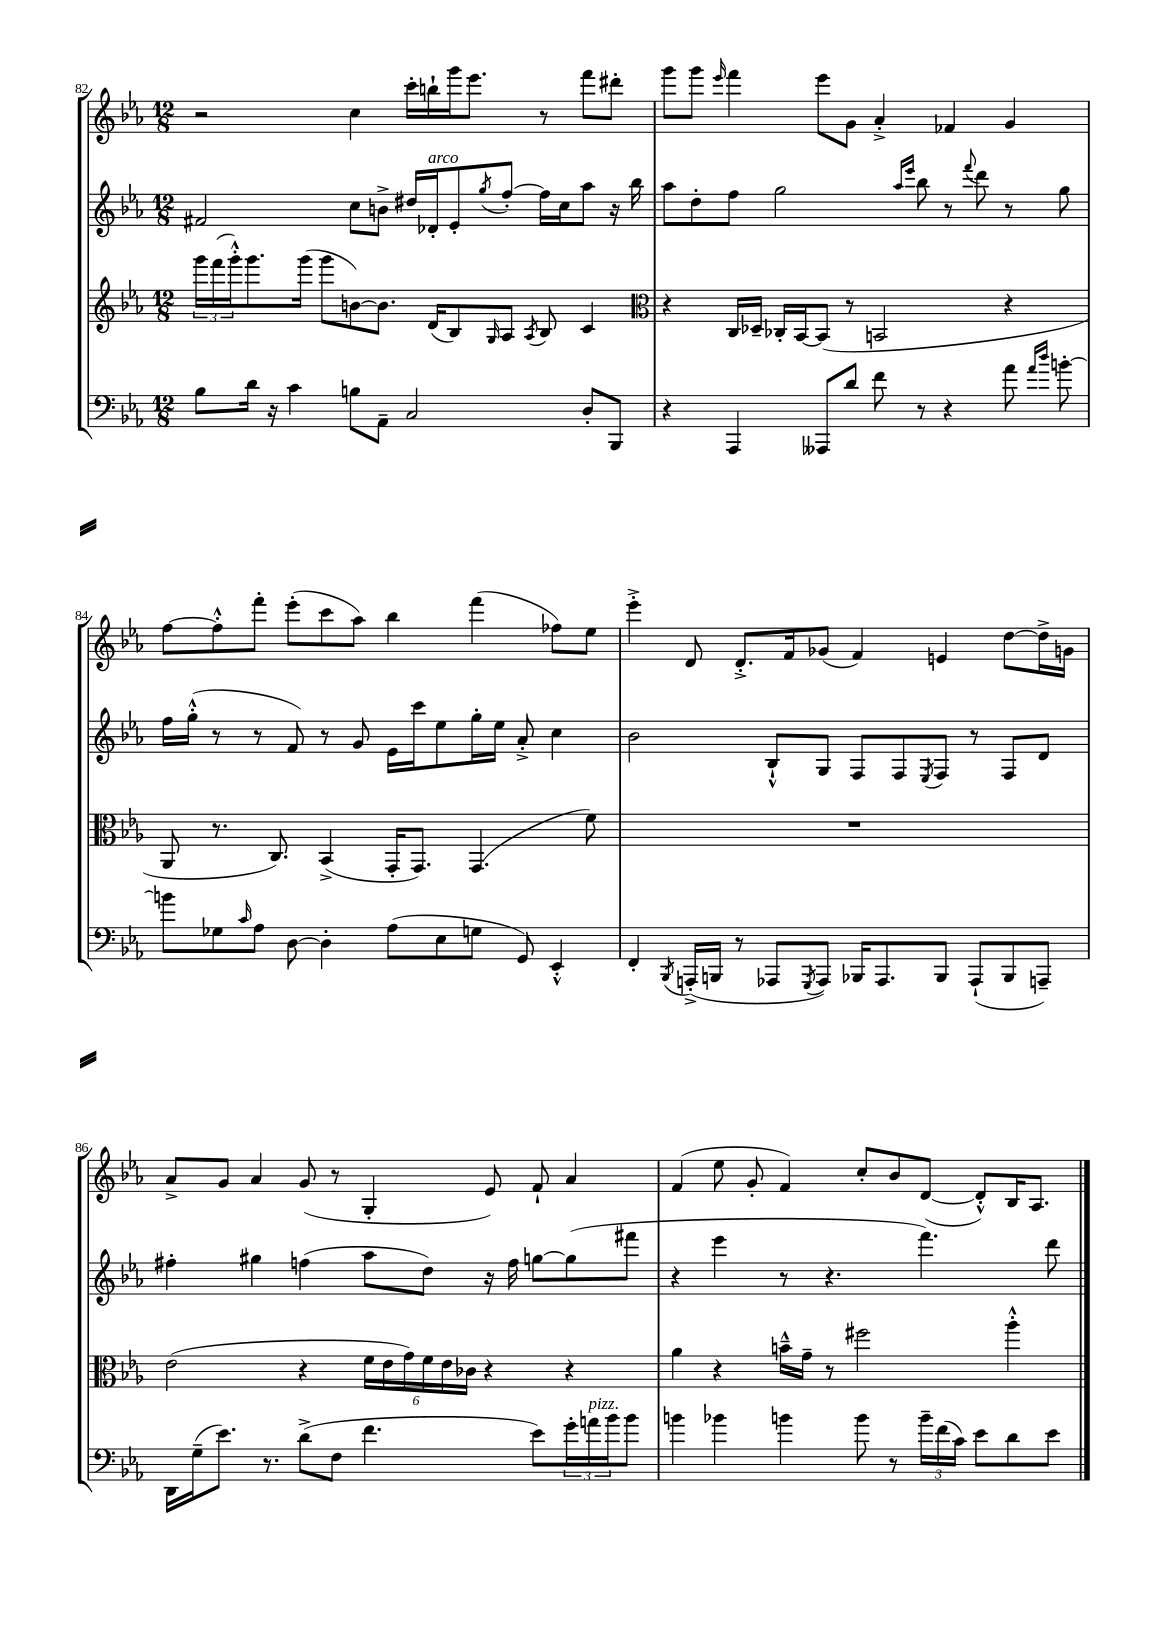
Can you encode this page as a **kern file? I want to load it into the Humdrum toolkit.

**kern	**kern	**kern	**kern
*staff4	*staff3	*staff2	*staff1
*clefF4	*clefG2	*clefG2	*clefG2
*k[b-e-a-]	*k[b-e-a-]	*k[b-e-a-]	*k[b-e-a-]
*M12/8	*M12/8	*M12/8	*M12/8
8B-	24ggg	2f#	2r
.	(24fff	.	.
.	24ggg'^^)	.	.
16d	8.ggg	.	.
16r	.	.	.
4c	.	.	.
.	(16ggg	.	.
.	8ggg	.	.
8B	[8b)	8cc	4cc
8AA-~	8.b]	8b^	.
2C	.	16dd#	16ccc'
.	(16d	16d-'	16bb`
.	8B-)	8e-'	16ggg
.	.	.	8.eee-
.	16qqG	8qgg	.
.	8A-	[8ff'	.
.	8qA-	.	.
.	8B-	16ff]	8r
.	.	16cc	.
8D'	4c	8aa-	8fff
8BBB-	.	16r	8ddd#'
.	.	16bb-	.
=	=	=	=
*	*clefC3	*	*
4r	4r	8aa-	8ggg
.	.	8dd'	8ggg
.	.	.	16qqeee-
4AAA-	16C	8ff	4fff
.	16D-~	.	.
.	16C-'	2gg	.
.	[16BB-	.	.
8AAA--	(8BB-]	.	8eee-
8d	8r	.	8g
8f	2BB	.	4a-'^
.	.	16qqaa-	.
.	.	16qqeee-	.
8r	.	8bb-	.
4r	.	8r	4f-
.	.	8qqfff	.
.	.	8ddd	.
8a-	4r	8r	4g
16qqa-	.	.	.
16qqdd	.	.	.
[8b'	.	8gg	.
=	=	=	=
8b]	8AA-	16ff	[8ff
.	.	(16gg'^^	.
8G-	8.r	8r	8ff'^^]
16qqc	.	.	.
8A-	.	8r	8fff'
.	8.C)	.	.
[8D	.	8f)	(8eee-'
4D']	(4BB-^	8r	8ccc
.	.	8g	8aa-)
(8A-	16GG'	16e-	4bb-
.	8.GG)	16ccc	.
8E-	.	8ee-	.
8G	(4.GG	16gg'	(4fff
.	.	16ee-	.
8GG)	.	8a-'^	.
4EE-'^^	.	4cc	8ff-)
.	8f)	.	8ee-
=	=	=	=
4FF'	1.r	2b-	4eee-'^
8qBBB-	.	.	.
(16AAA'^	.	.	8d
16BBB	.	.	.
8r	.	.	8.d'^
8AAA-	.	8B-`^^	.
.	.	.	16f
8qGGG	.	.	.
8AAA-)	.	8G	(8g-
16BBB-	.	8F	4f)
8.AAA-	.	.	.
.	.	8F	.
.	.	8qE-	.
8BBB-	.	8F	4e
(8AAA-`	.	8r	.
8BBB-	.	8F	[8dd
8AAA~)	.	8d	16dd^]
.	.	.	16g
=	=	=	=
16DD	(2e-	4ff#'	8a-^
(16G~	.	.	.
8.e-)	.	.	8g
.	.	4gg#	4a-
8.r	.	.	.
(8d^	4r	(4ff	(8g
8F	.	.	8r
4.f	24f	8aa-	4G'
.	24e-	.	.
.	24g)	.	.
.	24f	8dd)	.
.	24e-	.	.
.	24c-	.	.
.	4r	16r	8e-)
.	.	16ff	.
8e-)	.	[8gg	8f`
24g'	4r	(8gg]	4a-
24a	.	.	.
24b-	.	.	.
8b-	.	8fff#	.
=	=	=	=
4b	4a-	4r	(4f
4b-	4r	4eee-	8ee-
.	.	.	8g'
4b	16b~^^	8r	4f)
.	16g~	.	.
.	8r	4.r	.
8b	2ff#	.	8cc'
8r	.	.	8b-
24b~	.	4.fff)	([8d
(24f	.	.	.
24c)	.	.	.
8e-	.	.	8d'^^])
8d	4aa-'^^	.	16B-
.	.	.	8.A-
8e-	.	8ddd	.
==	==	==	==
*-	*-	*-	*-
